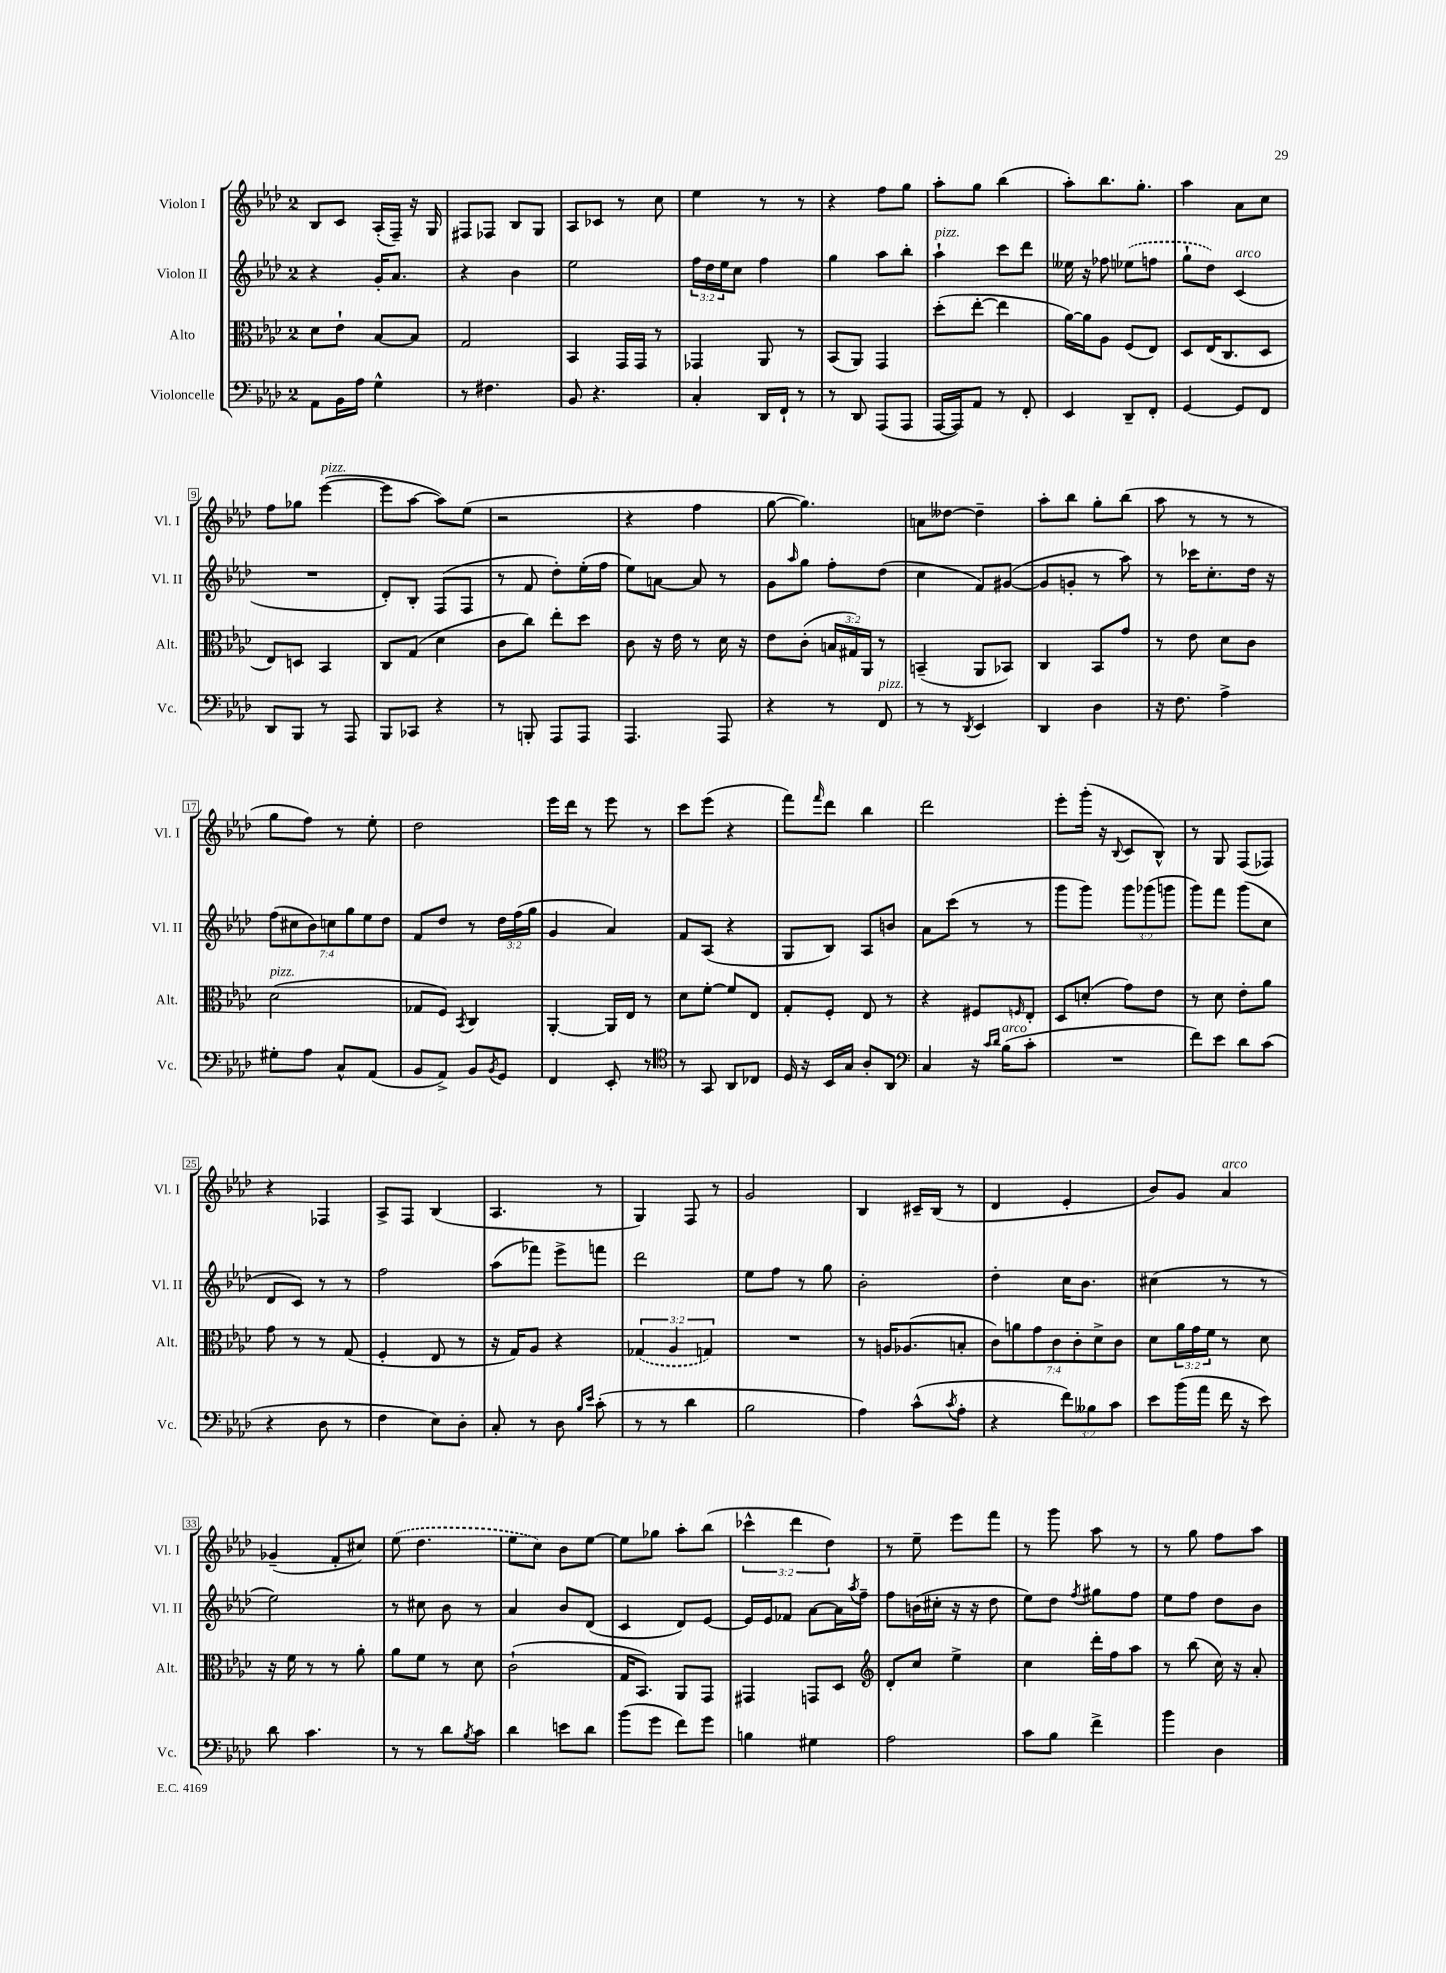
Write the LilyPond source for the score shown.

<<
\new StaffGroup <<
\new Staff = "s0" \with { instrumentName = "Violon I" shortInstrumentName = "Vl. I" } {
    \clef treble \key aes \major \once \override Staff.TimeSignature.style = #'single-digit \time 2/4 \override Staff.TupletNumber.text = #tuplet-number::calc-fraction-text
    bes8 c'8 aes16-.( f16--) r16 g16 |
    fis8 fes8 bes8 g8 |
    aes8 ces'8 r8 c''8 |
    ees''4 r8 r8 |
    r4 f''8 g''8 |
    aes''8-. g''8 bes''4( |
    aes''8-.) bes''8. g''8.-. |
    aes''4 aes'8 c''8 |
    f''8 ges''8 ees'''4~^\markup { \italic "pizz." }( |
    ees'''8 aes''8~ aes''8) ees''8( |
    r2 |
    r4 f''4 |
    g''8~ g''4.) |
    a'8 deses''8~ deses''4-- |
    aes''8-. bes''8 g''8-. bes''8( |
    aes''8 r8 r8 r8 |
    g''8 f''8) r8 ees''8-. |
    des''2 |
    ees'''16 des'''16 r8 ees'''8 r8 |
    c'''8 ees'''8( r4 |
    f'''8) \grace { f'''16 } des'''8 bes''4 |
    des'''2 |
    ees'''8-. g'''16-.( r16 \appoggiatura { bes8 } c'8 bes8-^) |
    r8 g8 f8( fes8) |
    r4 fes4 |
    aes8-> f8 bes4( |
    aes4. r8 |
    g4) f8 r8 |
    g'2 |
    bes4 cis'16-- bes16( r8 |
    des'4 ees'4-. |
    bes'8) g'8 aes'4^\markup { \italic "arco" } |
    ges'4--( f'8-. cis''8) |
    \once \slurDashed ees''8( des''4. |
    ees''8 c''8) bes'8 ees''8~ |
    ees''8 ges''8 aes''8-. bes''8( |
    \tuplet 3/2 { ces'''4-^ des'''4 des''4) } |
    r8 ees''8-- ees'''8 f'''8 |
    r8 g'''8 aes''8 r8 |
    r8 g''8 f''8 aes''8 \bar "|." |
}
\new Staff = "s1" \with { instrumentName = "Violon II" shortInstrumentName = "Vl. II" } {
    \clef treble \key aes \major \once \override Staff.TimeSignature.style = #'single-digit \time 2/4 \override Staff.TupletNumber.text = #tuplet-number::calc-fraction-text
    r4 g'16-. aes'8. |
    r4 bes'4 |
    ees''2 |
    \tuplet 3/2 { f''16 des''16 ees''16 } c''8 f''4 |
    g''4 aes''8 bes''8-. |
    aes''4-!^\markup { \italic "pizz." } c'''8 des'''8 |
    eeses''16 r16 fes''8 \once \slurDashed ees''8( f''8 |
    g''8-! des''8) c'4^\markup { \italic "arco" }( |
    R2 |
    des'8-.) bes8-. f8( f8 |
    r8 f'8 des''8-.) ees''16-.( f''16 |
    ees''8) a'8~ a'8 r8 |
    g'8 \grace { aes''16 } g''8 f''8-. des''8( |
    c''4 f'8) gis'8~( |
    gis'8 g'8-. r8 aes''8) |
    r8 ces'''16 c''8.-. des''16 r16 |
    \tuplet 7/4 { f''8( cis''8 bes'8) c''8 g''8 ees''8 des''8 } |
    f'8 des''8 r8 \tuplet 3/2 { des''16 f''16( g''16 } |
    g'4 aes'4) |
    f'8 aes8( r4 |
    g8 bes8) aes8 b'8 |
    aes'8 c'''8( r8 r8 |
    g'''8 g'''8) \tuplet 3/2 { g'''8 ges'''8( g'''8 } |
    g'''8) f'''8 g'''8( c''8 |
    des'8 c'8) r8 r8 |
    f''2 |
    aes''8( fes'''8) ees'''8-> f'''8 |
    des'''2 |
    ees''8 f''8 r8 g''8 |
    bes'2-. |
    des''4-. c''16 bes'8. |
    cis''4( r8 r8 |
    ees''2) |
    r8 cis''8 bes'8 r8 |
    aes'4 bes'8 des'8( |
    c'4 des'8) ees'8~ |
    ees'16 ees'16 fes'8 aes'8~ aes'16 \acciaccatura { aes''8 } f''16-- |
    f''8 b'16( cis''16-. r16 r16 des''8 |
    ees''8) des''8 \acciaccatura { f''8 } gis''8 f''8 |
    ees''8 f''8 des''8 bes'8 \bar "|." |
}
\new Staff = "s2" \with { instrumentName = "Alto" shortInstrumentName = "Alt." } {
    \clef alto \key aes \major \once \override Staff.TimeSignature.style = #'single-digit \time 2/4 \override Staff.TupletNumber.text = #tuplet-number::calc-fraction-text
    des'8 ees'8-! bes8~ bes8 |
    g2 |
    bes,4 g,16 g,16 r8 |
    ges,4 aes,8 r8 |
    bes,8( aes,8) g,4 |
    des''8-.( ees''8~-. ees''4 |
    aes'16~) aes'16 aes8 f8( ees8) |
    des8 ees16( c8. des8 |
    ees8) d8 bes,4 |
    c8 g8( des'4 |
    c'8 c''8) ees''8-. des''8 |
    c'8 r16 ees'16 r8 des'16 r16 |
    ees'8 c'8-.( \tuplet 3/2 { b16 gis16) aes,16 } r8 |
    b,4--( aes,8 bes,8) |
    c4 bes,8 g'8 |
    r8 ees'8 des'8 c'8 |
    des'2^\markup { \italic "pizz." }( |
    ges8 f8) \acciaccatura { bes,8 } c4 |
    aes,4~-. aes,16 ees16 r8 |
    des'8 f'8~-. f'8 ees8 |
    g8-. f8-. ees8 r8 |
    r4 fis8 \grace { f16 } ees8-. |
    des8 d'8-.( g'8) ees'8 |
    r8 des'8 ees'8-. aes'8 |
    g'8 r8 r8 g8( |
    f4-. ees8 r8 |
    r16 g16) aes8 r4 |
    \tuplet 3/2 { \once \slurDashed ges4( aes4 g4) } |
    R2 |
    r8 a16 aes8.( b8-. |
    \tuplet 7/4 { c'8) a'8 g'8 c'8 c'8-. des'8-> c'8 } |
    des'8 \tuplet 3/2 { aes'16 g'16 f'16 } r8 des'8 |
    r16 f'16 r8 r8 aes'8-. |
    aes'8 f'8 r8 des'8 |
    c'2-!( |
    g16 bes,8.) aes,8 g,8 |
    gis,4 g,8 des8 |
    \clef treble des'8-. c''8 ees''4-> |
    c''4 des'''16-. f''16 aes''8 |
    r8 bes''8( c''16) r16 aes'8-. \bar "|." |
}
\new Staff = "s3" \with { instrumentName = "Violoncelle" shortInstrumentName = "Vc." } {
    \clef bass \key aes \major \once \override Staff.TimeSignature.style = #'single-digit \time 2/4 \override Staff.TupletNumber.text = #tuplet-number::calc-fraction-text
    aes,8 bes,16 aes16 g4-^ |
    r8 fis4. |
    bes,8 r4. |
    c4-. des,16 f,16-! r8 |
    r8 des,8 aes,,8( aes,,8 |
    aes,,16~ aes,,16) aes,8 r8 f,8-. |
    ees,4 des,8-- f,8-. |
    g,4~ g,8 f,8 |
    des,8 bes,,8 r8 aes,,8 |
    bes,,8 ces,8 r4 |
    r8 b,,8-. aes,,8 aes,,8 |
    aes,,4. aes,,8 |
    r4 r8 f,8^\markup { \italic "pizz." } |
    r8 r8 \acciaccatura { des,8 } ees,4 |
    des,4 des4 |
    r16 f8. aes4-> |
    gis8-. aes8 c8-^ aes,8( |
    bes,8 aes,8->) bes,8 \acciaccatura { bes,8 } g,8 |
    f,4 ees,8-. r8 |
    \clef tenor r8 g,8 aes,8 ces8 |
    des16 r16 bes,16 g16 aes8-. aes,8 |
    \clef bass c4 r16 \grace { c'16 des'16 } bes16^\markup { \italic "arco" }( c'8-. |
    R2 |
    f'8) ees'8 des'8 c'8( |
    r4 des8 r8 |
    f4 ees8) des8-. |
    c8-. r8 des8 \grace { bes16 ees'16 } c'8-.( |
    r8 r8 des'4 |
    bes2 |
    aes4) c'8-^( \acciaccatura { c'8 } aes8-. |
    r4 \tuplet 3/2 { f'8) beses8 c'8 } |
    ees'8 bes'16( aes'16 f'16 r16 ees'8) |
    des'8 c'4. |
    r8 r8 des'8 \acciaccatura { bes8 } c'8 |
    des'4 e'8 des'8 |
    bes'8( g'8 f'8) g'8 |
    b4 gis4 |
    aes2 |
    c'8 bes8 f'4-> |
    bes'4 des4 \bar "|." |
}
>>
>>
\layout { \context { \Score \override BarNumber.stencil = #(make-stencil-boxer 0.1 0.3 ly:text-interface::print) } }
